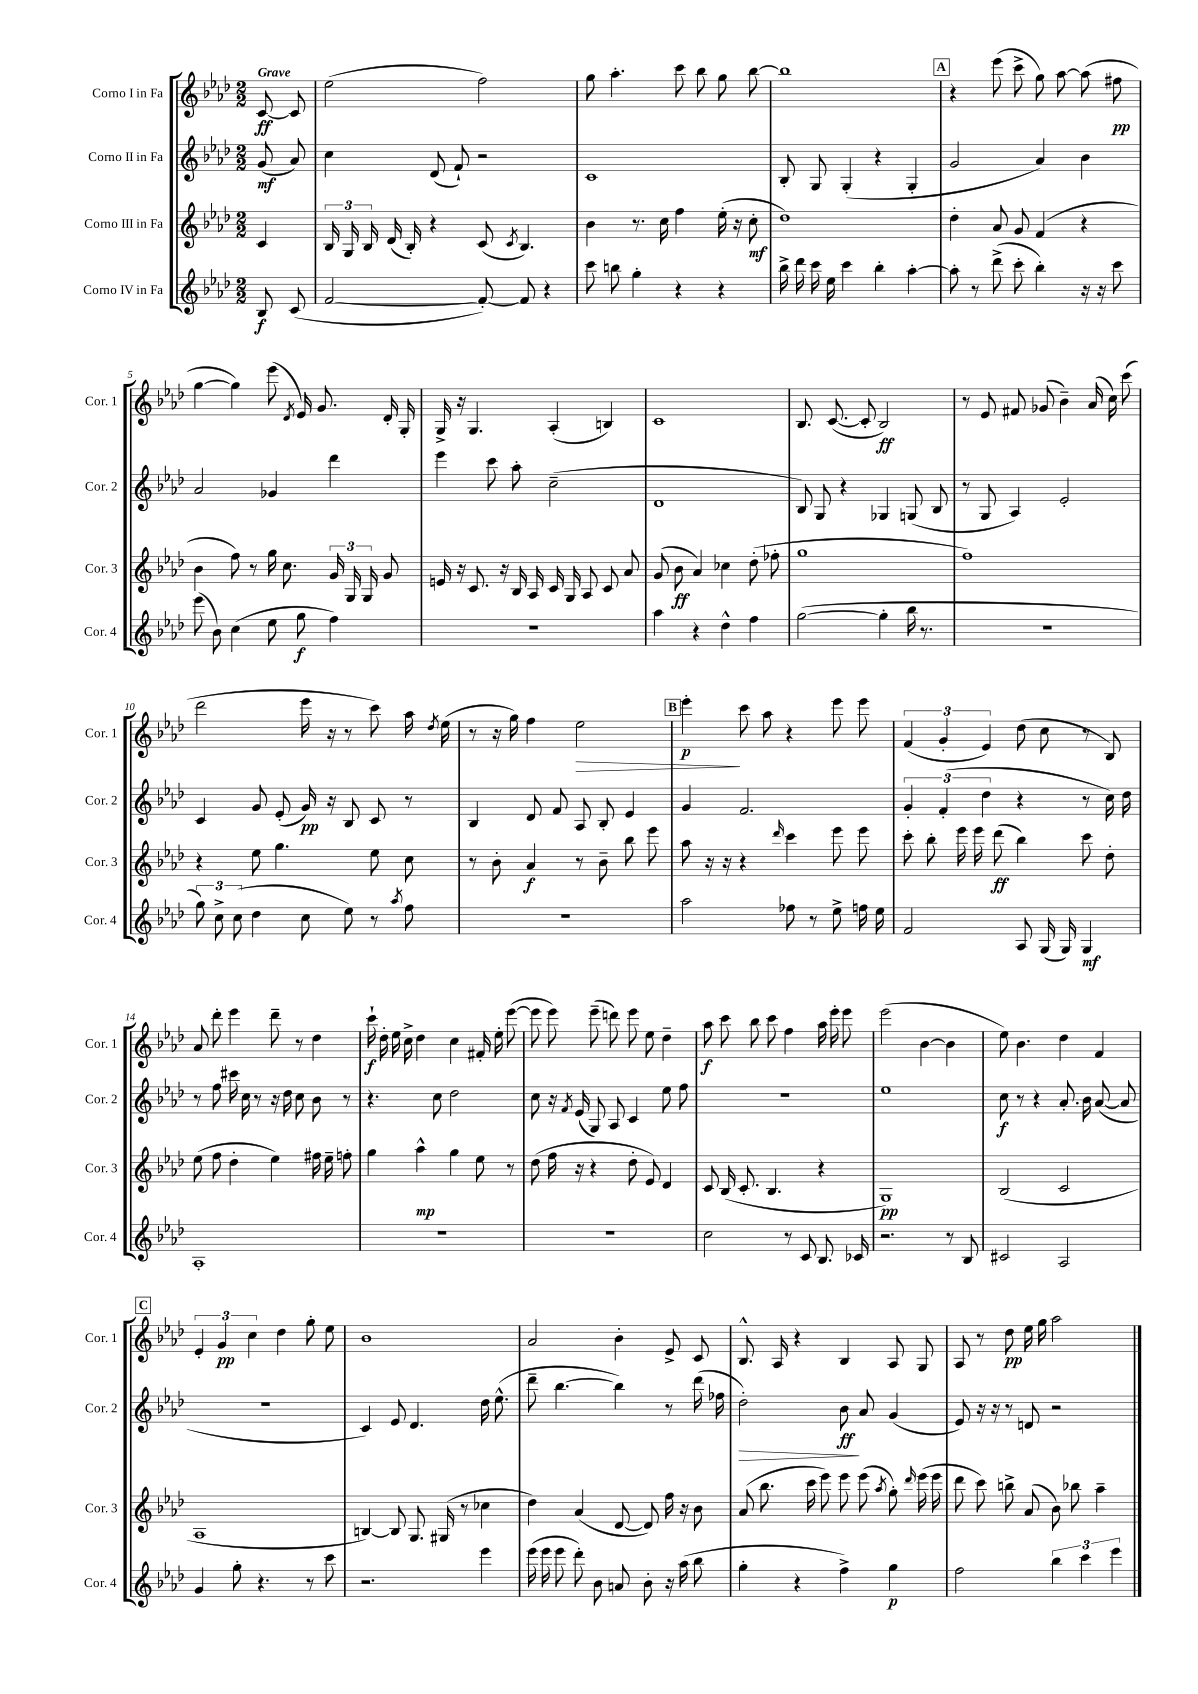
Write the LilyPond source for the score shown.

<<
\new StaffGroup <<
\new Staff = "s0" \with { instrumentName = "Corno I in Fa" shortInstrumentName = "Cor. 1" } {
    \clef treble \key aes \major \numericTimeSignature \time 2/2 \partial 4 \tempo "Grave"
    \autoBeamOff c'8~\ff c'8 |
    ees''2( f''2) |
    g''8 aes''4.-. c'''8 bes''8 g''8 bes''8~ |
    bes''1 |
    \mark \markup { \box "A" } r4 ees'''8( c'''8-> g''8) aes''8~ aes''8( fis''8\pp |
    g''4~ g''4) ees'''8( \acciaccatura { des'8 } ees'16) g'8. des'16-. g16-. |
    g16-> r16 g4. aes4-.( b4) |
    c'1 |
    bes8. c'8.~( c'8-. bes2\ff) |
    r8 ees'8 fis'8 ges'8( bes'4--) aes'16( c''16) c'''8( |
    des'''2 ees'''16 r16 r8 c'''8) aes''16 \acciaccatura { des''8 } ees''16( |
    r8 r16 g''16) f''4 ees''2\> |
    \mark \markup { \box "B" } ees'''4-.\p\! c'''8 aes''8 r4 ees'''8 ees'''8 |
    \tuplet 3/2 { f'4( g'4-. ees'4) } des''8( c''8 r8 bes8) |
    aes'8 des'''8-. ees'''4 des'''8-- r8 des''4 |
    c'''16-!\f des''16-. ees''16 c''16-> des''4 c''4 fis'16-. ees''16-. ees'''8~( |
    ees'''8 ees'''8) ees'''8--( d'''8) ees'''8 ees''8 des''4-- |
    aes''8\f c'''8 bes''8 c'''8 f''4 aes''16 ees'''16-. ees'''8 |
    ees'''2( bes'4~ bes'4 |
    ees''8) bes'4. des''4 f'4 |
    \mark \markup { \box "C" } \tuplet 3/2 { ees'4-. g'4\pp c''4 } des''4 g''8-. ees''8 |
    bes'1 |
    aes'2 bes'4-. ees'8-> c'8 |
    bes8.-^ aes16 r4 bes4 aes8 g8 |
    aes8 r8 des''8\pp ees''16 g''16 aes''2 \bar "|." |
}
\new Staff = "s1" \with { instrumentName = "Corno II in Fa" shortInstrumentName = "Cor. 2" } {
    \clef treble \key aes \major \numericTimeSignature \time 2/2 \partial 4
    \autoBeamOff g'8\mf( aes'8) |
    c''4 des'8( f'8-!) r2 |
    c'1 |
    bes8-. g8 g4-.( r4 g4-. |
    \mark \markup { \box "A" } g'2 aes'4) bes'4 |
    aes'2 ges'4 des'''4 |
    ees'''4 c'''8 aes''8-. c''2--( |
    des'1 |
    bes8) g8 r4 ges4 g8( bes8 |
    r8 g8 aes4) ees'2-. |
    c'4 g'8 ees'8-.( g'16\pp) r16 bes8 c'8 r8 |
    bes4 des'8 f'8 aes8 bes8-. ees'4 |
    \mark \markup { \box "B" } g'4 f'2. |
    \tuplet 3/2 { g'4-. f'4-.( des''4 } r4 r8 c''16) des''16 |
    r8 f''8 cis'''16 c''16 r8 r16 des''16 c''8 bes'8 r8 |
    r4. c''8 des''2 |
    c''8 r16 \acciaccatura { f'8 } ees'16( g8) aes8 c'4 ees''8 f''8 |
    R1 |
    ees''1 |
    c''8\f r8 r4 aes'8.-. bes'16 aes'8~( aes'8 |
    \mark \markup { \box "C" } r1 |
    c'4) ees'8 des'4. des''16 ees''8.-^( |
    des'''8-- bes''4.~ bes''4) r8 des'''16( fes''16 |
    des''2-.\>) bes'8\ff\! aes'8 g'4( |
    ees'8) r16 r16 r8 d'8 r2 \bar "|." |
}
\new Staff = "s2" \with { instrumentName = "Corno III in Fa" shortInstrumentName = "Cor. 3" } {
    \clef treble \key aes \major \numericTimeSignature \time 2/2 \partial 4
    \autoBeamOff c'4 |
    \tuplet 3/2 { bes16 g16 bes16 } des'16( bes16-.) r4 c'8( \acciaccatura { c'8 } bes4.) |
    bes'4 r8. c''16 f''4 ees''16-.( r16 c''8-.\mf |
    des''1) |
    \mark \markup { \box "A" } des''4-. aes'8 g'8 f'4( r4 |
    bes'4 f''8) r8 g''16 c''8. \tuplet 3/2 { g'16 g16 g16 } g'8 |
    e'16 r16 c'8. r16 bes16 aes16 c'16 g16 aes8 c'8 aes'8 |
    g'8( bes'8\ff aes'4) ces''4 des''8-.( fes''8-. |
    g''1 |
    f''1) |
    r4 ees''8 g''4. ees''8 c''8 |
    r8 bes'8-. aes'4\f r8 bes'8-- bes''8 ees'''8 |
    \mark \markup { \box "B" } aes''8 r16 r16 r4 \grace { des'''16 } c'''4 ees'''8 ees'''8 |
    c'''8-. bes''8-. ees'''16 ees'''16 des'''8\ff( bes''4) c'''8 des''8-. |
    ees''8( f''8 des''4-. ees''4) fis''16 ees''16-- f''8-. |
    g''4 aes''4-^\mp g''4 ees''8 r8 |
    des''8( f''16 r16 r4 des''8-. ees'8) des'4 |
    c'8 bes16( c'8.-. bes4. r4 |
    g1\pp) |
    bes2( c'2 |
    \mark \markup { \box "C" } aes1 |
    b4~) b8 g8. gis16( r8 ces''4 |
    des''4) aes'4( des'8~ des'8) f''16 r16 bes'8 |
    aes'8( bes''8. c'''16 ees'''8) ees'''8 ees'''8( \acciaccatura { aes''8 } g''8-.) \grace { des'''16 } ees'''16( ees'''16 |
    des'''8 c'''8) b''8-> aes'8( bes'8) bes''8 aes''4-- \bar "|." |
}
\new Staff = "s3" \with { instrumentName = "Corno IV in Fa" shortInstrumentName = "Cor. 4" } {
    \clef treble \key aes \major \numericTimeSignature \time 2/2 \partial 4
    \autoBeamOff bes8\f c'8( |
    f'2~ f'8~-.) f'8 r4 |
    c'''8 b''8 g''4-. r4 r4 |
    bes''16-> des'''16 c'''16 ees''16 c'''4 bes''4-. aes''4~-. |
    \mark \markup { \box "A" } aes''8-. r8 des'''8->( c'''8-. bes''4-.) r16 r16 c'''8 |
    ees'''8( bes'8) c''4( ees''8 g''8\f f''4) |
    R1 |
    aes''4 r4 des''4-^ f''4 |
    g''2~( g''4-. bes''16 r8. |
    r1 |
    \tuplet 3/2 { g''8) c''8-> c''8( } des''4 c''8 ees''8) r8 \acciaccatura { aes''8 } f''8 |
    r1 |
    \mark \markup { \box "B" } aes''2 fes''8 r8 ees''8-> f''16 ees''16 |
    f'2 aes8 g16( g16) g4\mf |
    aes1-. |
    R1 |
    R1 |
    c''2 r8 c'8 bes8. ces'16 |
    r2. r8 bes8 |
    cis'2 aes2 |
    \mark \markup { \box "C" } g'4 g''8-. r4. r8 c'''8 |
    r2. ees'''4 |
    ees'''16( ees'''16 ees'''8 des'''8-.) bes'8 a'8 bes'8-. r16 aes''16( bes''8 |
    g''4-. r4 f''4->) g''4\p |
    f''2 \tuplet 3/2 { bes''4 c'''4 ees'''4 } \bar "|." |
}
>>
>>
